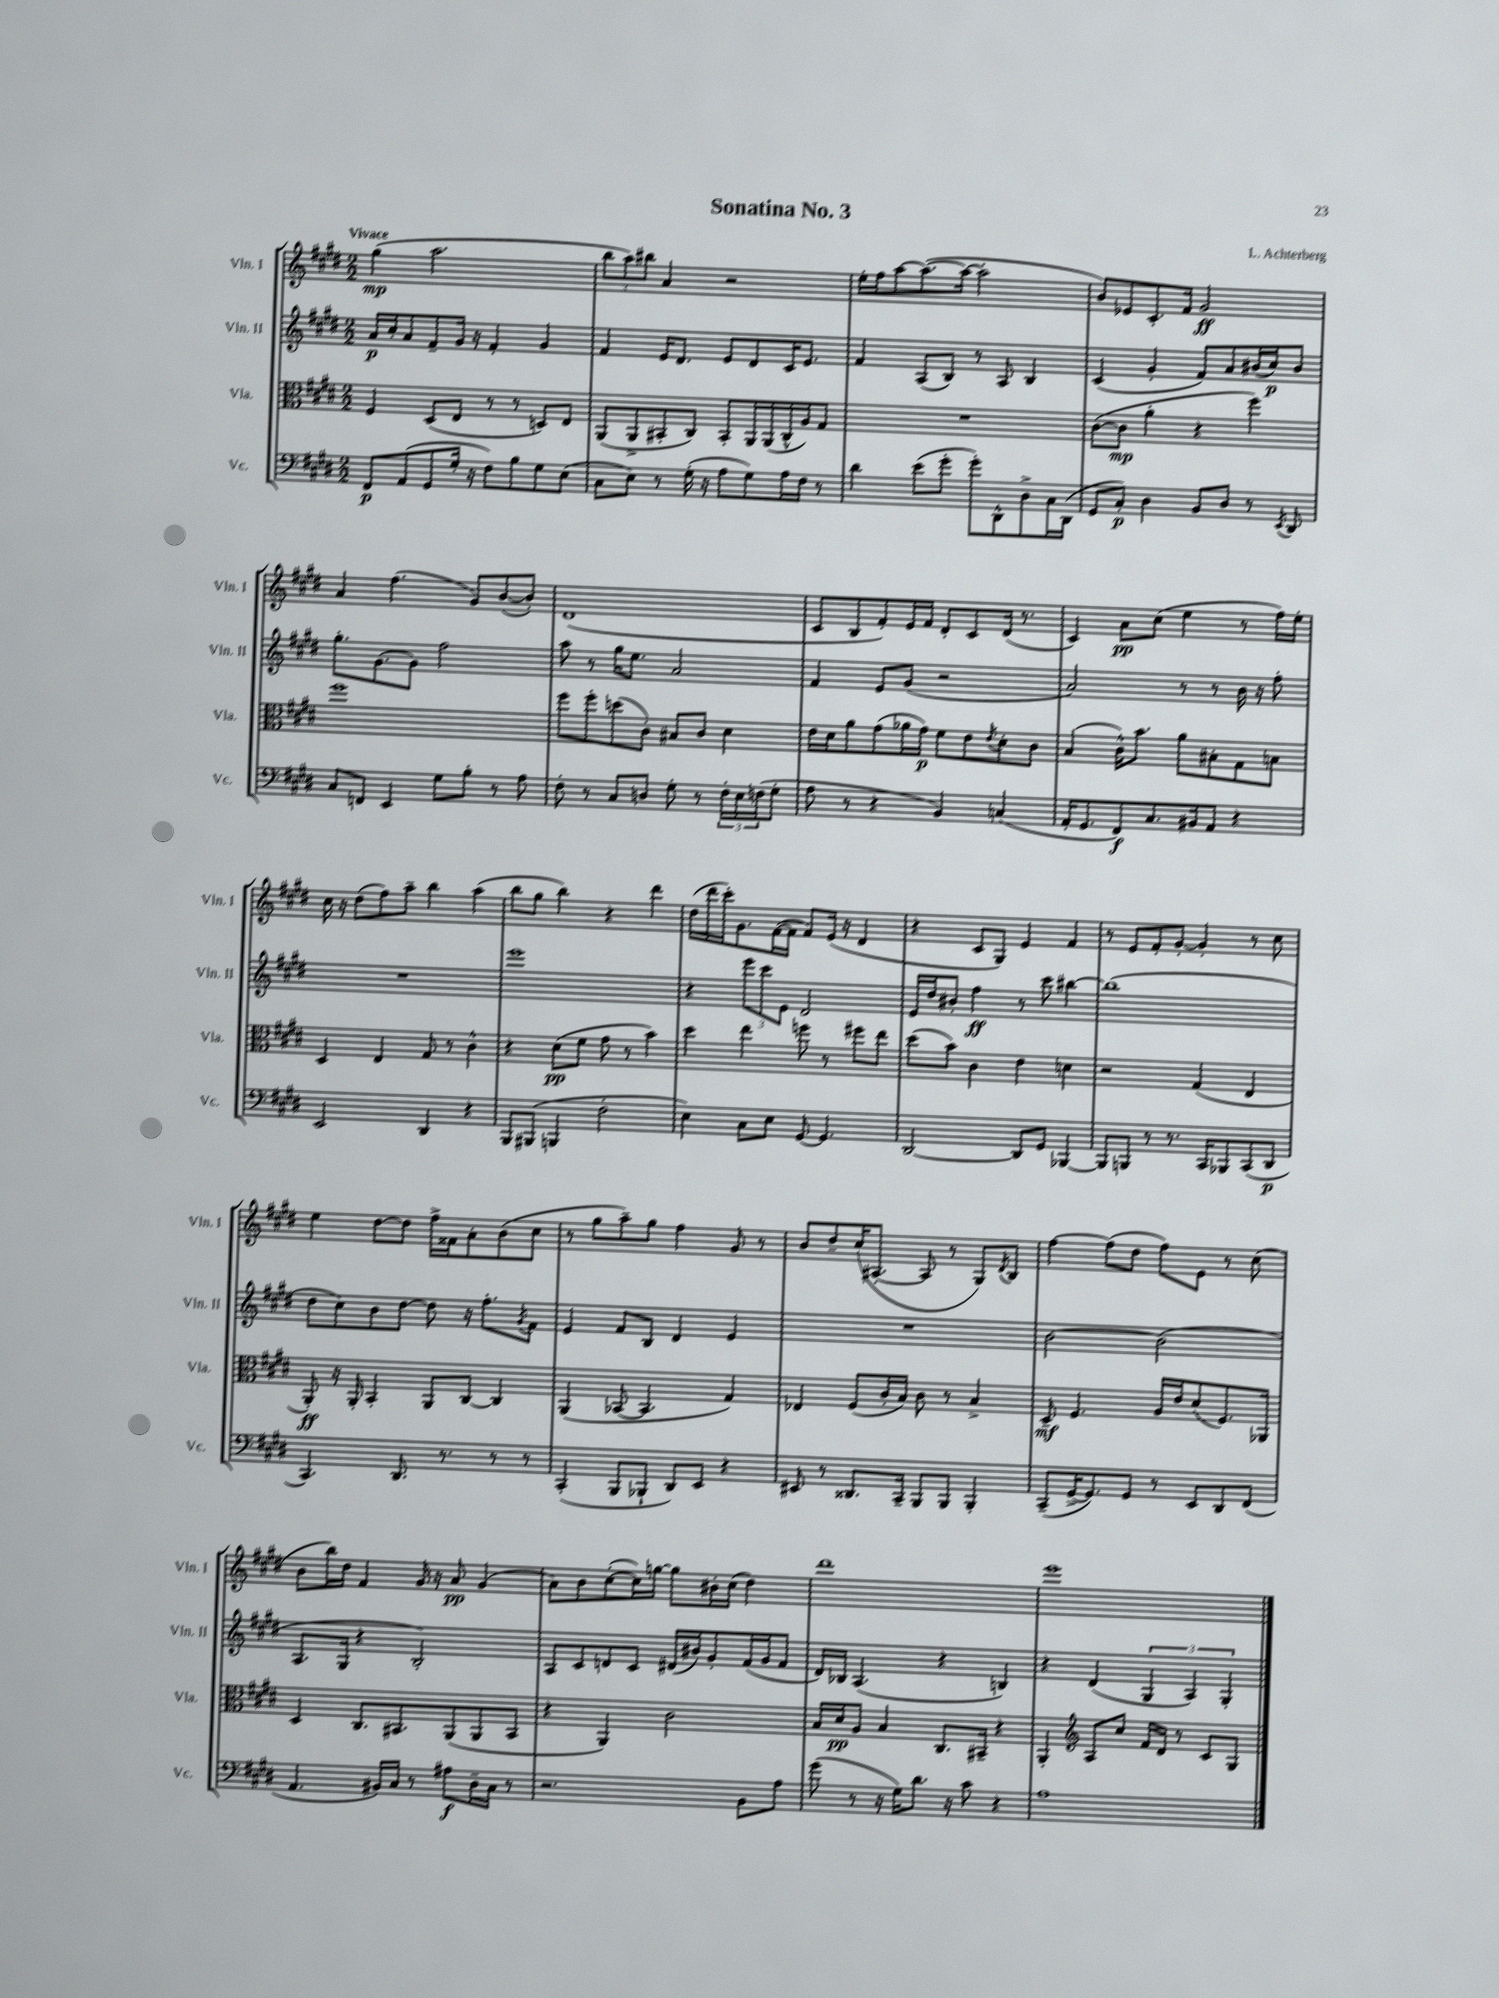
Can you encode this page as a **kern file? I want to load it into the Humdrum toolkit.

**kern	**kern	**kern	**kern
*staff4	*staff3	*staff2	*staff1
*clefF4	*clefC3	*clefG2	*clefG2
*k[f#c#g#d#]	*k[f#c#g#d#]	*k[f#c#g#d#]	*k[f#c#g#d#]
*M2/2	*M2/2	*M2/2	*M2/2
8FF#/L	4F#/	16a/LL	(4gg#\
.	.	16cc#'/J	.
(8AA/	.	8a/	.
8GG#/	(8D#/L	8f#~/	2.aa\
16G#'/Jk	8E/J	16g#/Jk	.
16r	.	16r	.
8F#\L)	8r	4f#'/	.
8B\	8r	.	.
8G#\	8D/L)	4g#/	.
(8E\J	8E/J	.	.
=	=	=	=
8C#\L	(8AA/L	4f#/	12bb\L
.	.	.	12aa\)
8E\J)	8AA^/	.	.
.	.	.	12bb#\J
8r	8BB#'/	16e/LK	4a/
.	.	8.d#/J	.
(16G#'\	8C#/J)	.	.
16r	.	.	.
8A\L	8BB#'/L	8e/L	2r
8G#\)	16AA/L	8d#/	.
.	(16AA/	.	.
16A\L	16C#^^/	16c#/K	.
16F#\JJ	16A/J)	8.e/J	.
8r	8G#/J	.	.
=	=	=	=
4d#\	1r	4f#/	16ee'\LL
.	.	.	16ff#\J
.	.	.	[8aa\
(8e\L	.	(8A/L	(8.aa\_
8g#'\J	.	8B/J)	.
.	.	.	16aa\_Jk
8g#'\L)	.	8r	2aa'\]
8DD#^^\	.	8A/	.
8D#^\	.	4B/	.
16C#\L	.	.	.
(16DD#\JJ	.	.	.
=	=	=	=
8GG#/L	([8c#\L	(4c#/	8b/L)
8C#'/J)	8c#\]J	.	8e-/
4D#\	4a'\	4g#'/	8.c#'/
.	.	.	16f#/Jk
8BB/L	4r	8f#/L)	2g#/
8D#/J	.	8a/	.
8r	4ff#\)	(16b#/L	.
.	.	16cc#/J)	.
8qEE/	.	.	.
8DD#/	.	8b#/J	.
=	=	=	=
8C#/L	1ff#	8.gg#'\L	4a/
8FF/J	.	.	.
.	.	[8.g#\	.
4EE/	.	.	(4.ff#\
.	.	8g#\]J	.
8G#\L	.	2ff#\	.
8B'\J	.	.	8g#/L)
8r	.	.	([8b/
8A\	.	.	8b'/]J)
=	=	=	=
8F#'\	8ff#\L	8aa\	(1d#
8r	8ff#'\	8r	.
8C#/L	(8dd\	16gg#\LK	.
.	.	8.ee\J	.
8D/J	8c#'\J)	.	.
8G#'\	8B#/L	2a/	.
8r	8c#/J	.	.
24F#'\LL	4d#\	.	.
24E\	.	.	.
(24F\J	.	.	.
8G#'\J	.	.	.
=	=	=	=
8A\	16e\LL	4f#/	8c#/L
.	16d#\J	.	.
8r	8a\	.	8B/
4r	(8g#\	8e/L	8f#'/)
.	16a-\L	(8g#/J	16e/L
.	16g#\JJ)	.	16f#/JJ
4BB/)	8f#\L	2r	8d#'/L
.	8e\	.	8c#/
.	8qe/	.	.
(4C/	8d#'\	.	(16d#/Jk
.	.	.	8.r
.	8c#\J	.	.
=	=	=	=
16AA'/LK	(4B/	2a/)	4c#/)
8.GG#/	.	.	.
8FF#/)	16c#^^\LK)	.	8a\L
.	8.b\J	.	.
8.C#/	.	.	(8cc#\J
.	8a\L	8r	4ee\
16BB#/k	.	.	.
8AA/J	8B#'\	8r	.
4r	8G#\	16b\	8r
.	.	16r	.
.	8B\J	8ff#'\	16ff#\LL)
.	.	.	16ee'\JJ
=	=	=	=
2EE/	4D#/	1r	16cc#\
.	.	.	16r
.	.	.	(8dd#\L
.	4E/	.	8ff#\)
.	.	.	8aa~\J
4DD#/	8G#/	.	4bb\
.	8r	.	.
4r	4c#^^\	.	(4aa\
=	=	=	=
8BBB/L	4r	1eee	8bb\L
(8BBB#/J	.	.	8gg#\J
4BBB/	(8d#\L	.	4bb\)
.	8f#\J	.	.
2F#'\	8g#\	.	4r
.	8r	.	.
.	4b\)	.	4ddd#\
=	=	=	=
4E\)	4dd#\	4r	(16dd#\LL
.	.	.	16ddd#\
.	.	.	16ccc#'\J)
.	.	.	8.g#\
8C#\L	4ee\	12eee\L	.
.	.	12ccc#\	.
8E\J	.	.	([16f#\L
.	.	12e\J	.
.	.	.	16f#\]JJ
[8GG#/	8ff\	2d#/	8f#/L)
4.GG#/]	8r	.	(16e/Jk
.	.	.	16r
.	8ff#\L	.	4d#/
.	8ee\J	.	.
=	=	=	=
[2DD#/	(8dd#\L	16e/LL	4r
.	.	16dd#/J	.
.	8b\J)	8b#'/J	.
.	4c#\	4ff#\	8c#/L
.	.	.	8G#/J)
8DD#/]L	4e\	8r	4e/
8GG#/J	.	8ccc#\	.
[4BBB-/	4d\	[4bb#\	4f#/
=	=	=	=
8BBB-/]L	2r	(1bb#]	8r
8BBB/J	.	.	8e/L
8r	.	.	8f#'/
8.r	.	.	[8g#'/J
.	(4G#/	.	4g#'/]
16CC#/LK	.	.	.
8BBB-/	.	.	.
(8CC#/	4E/	.	8r
8DD#/J	.	.	8cc#\
=	=	=	=
4.CC#/)	8AA'/)	8dd#\L	4ee\
.	16r	8cc#\)	.
.	16AA'/	.	.
.	4BB'/	8b\	[8dd#\L
8.DD#/	.	[8dd#\J	8dd#\]J
.	8AA/L	8dd#\]	16ff#^\LL
8.r	.	.	16f##\J
.	[8C#/J	16r	8a'\
.	.	8.ff#'\L	.
8r	4C#/]	.	(8b\
.	.	8qg#/	.
8r	.	8f#\J	8cc#\J
=	=	=	=
(4CC#'/	(4AA/	4e/	8r
.	.	.	8gg#\L
8BBB/L	[8BB-/	8f#/L	8aa~\)
8BBB-`/J	4.BB-/]	8B/J	8gg#\J
8DD#/L)	.	4d#/	4ff#\
8EE/J	.	.	.
4r	4G#/)	4e/	8g#/
.	.	.	8r
=	=	=	=
8EE#/	4E-/	1r	8b/L
8r	.	.	8dd#~/
8.DD##/L	(8F#/L	.	(16cc#/K
.	.	.	[8.A#'/J
.	16c#'/L	.	.
16CC#~/Jk	16B/JJ)	.	.
8BBB/L	8c#\	.	8A#/]
8BBB/J	8r	.	8r
4BBB'/	4B^/	.	8G#/L)
.	.	.	8qd#/
.	.	.	8B/J
=	=	=	=
(8CC#~/L	8D#~/	[2b\	[4ff#\
[16GG#^/K	4.F#/	.	.
8.GG#/])	.	.	.
.	.	.	(8ff#\]L
8GG#/J	.	.	8dd#\J
8r	16A/LL	(2b\]	8ff#\L)
.	16e/J	.	.
8EE/L	(8d#/	.	8e\J
8DD#/	8.F#/)	.	8r
(8FF#/J	.	.	(8cc#\
.	16AA-/Jk	.	.
=	=	=	=
4.AA/	4D#/	8.A/L	8b\L
.	.	.	16bb\L)
.	.	16G#/Jk	16dd#\JJ
.	8.C#/L	4r	4f#/
16BB#/LL)	.	.	.
16C#/JJ	8.BB#/	.	.
8r	.	2B'/)	16g#/
.	.	.	16r
8A#\L	(8AA/	.	8a/
16D#~\L	8AA/	.	(4g#/
16C#\JJ	.	.	.
8r	8BB#/J	.	.
=	=	=	=
2.r	4r	8A/L	8a\L)
.	.	8c#/	8b\
.	4AA/)	8d/	([8cc#'\
.	.	8c#/J	16cc#\]L)
.	.	.	[16gg\JJ
.	2c#\	(16d#/LL	8gg\]L
.	.	16b#/J)	.
.	.	8g#'/	16b#'\L
.	.	.	(16cc#\JJ
8BB\L	.	(16f#/L	4dd#\)
.	.	16g#/J	.
8A\J	.	8f#/J	.
=	=	=	=
(8g#\	16B/LL	16d#/LL)	1ddd#
.	16d#/J	16B-/JJ	.
8r	8A/J	(4.A/	.
16r	4B/	.	.
16G#\LK)	.	.	.
8.d#\J	.	.	.
.	8.C#/L	4r	.
16r	.	.	.
8c#\	.	.	.
.	16BB#~/Jk	.	.
4r	4r	4B/)	.
=	=	=	=
1A	4AA'/	4r	1eee
*	*clefG2	*	*
.	8A/L	(4d#/	.
.	8cc#/J	.	.
.	16f#/LL	6G#/	.
.	16d#/JJ	.	.
.	8r	.	.
.	.	6A/)	.
.	8c#/L	.	.
.	.	6G#'/	.
.	8G#/J	.	.
==	==	==	==
*-	*-	*-	*-
